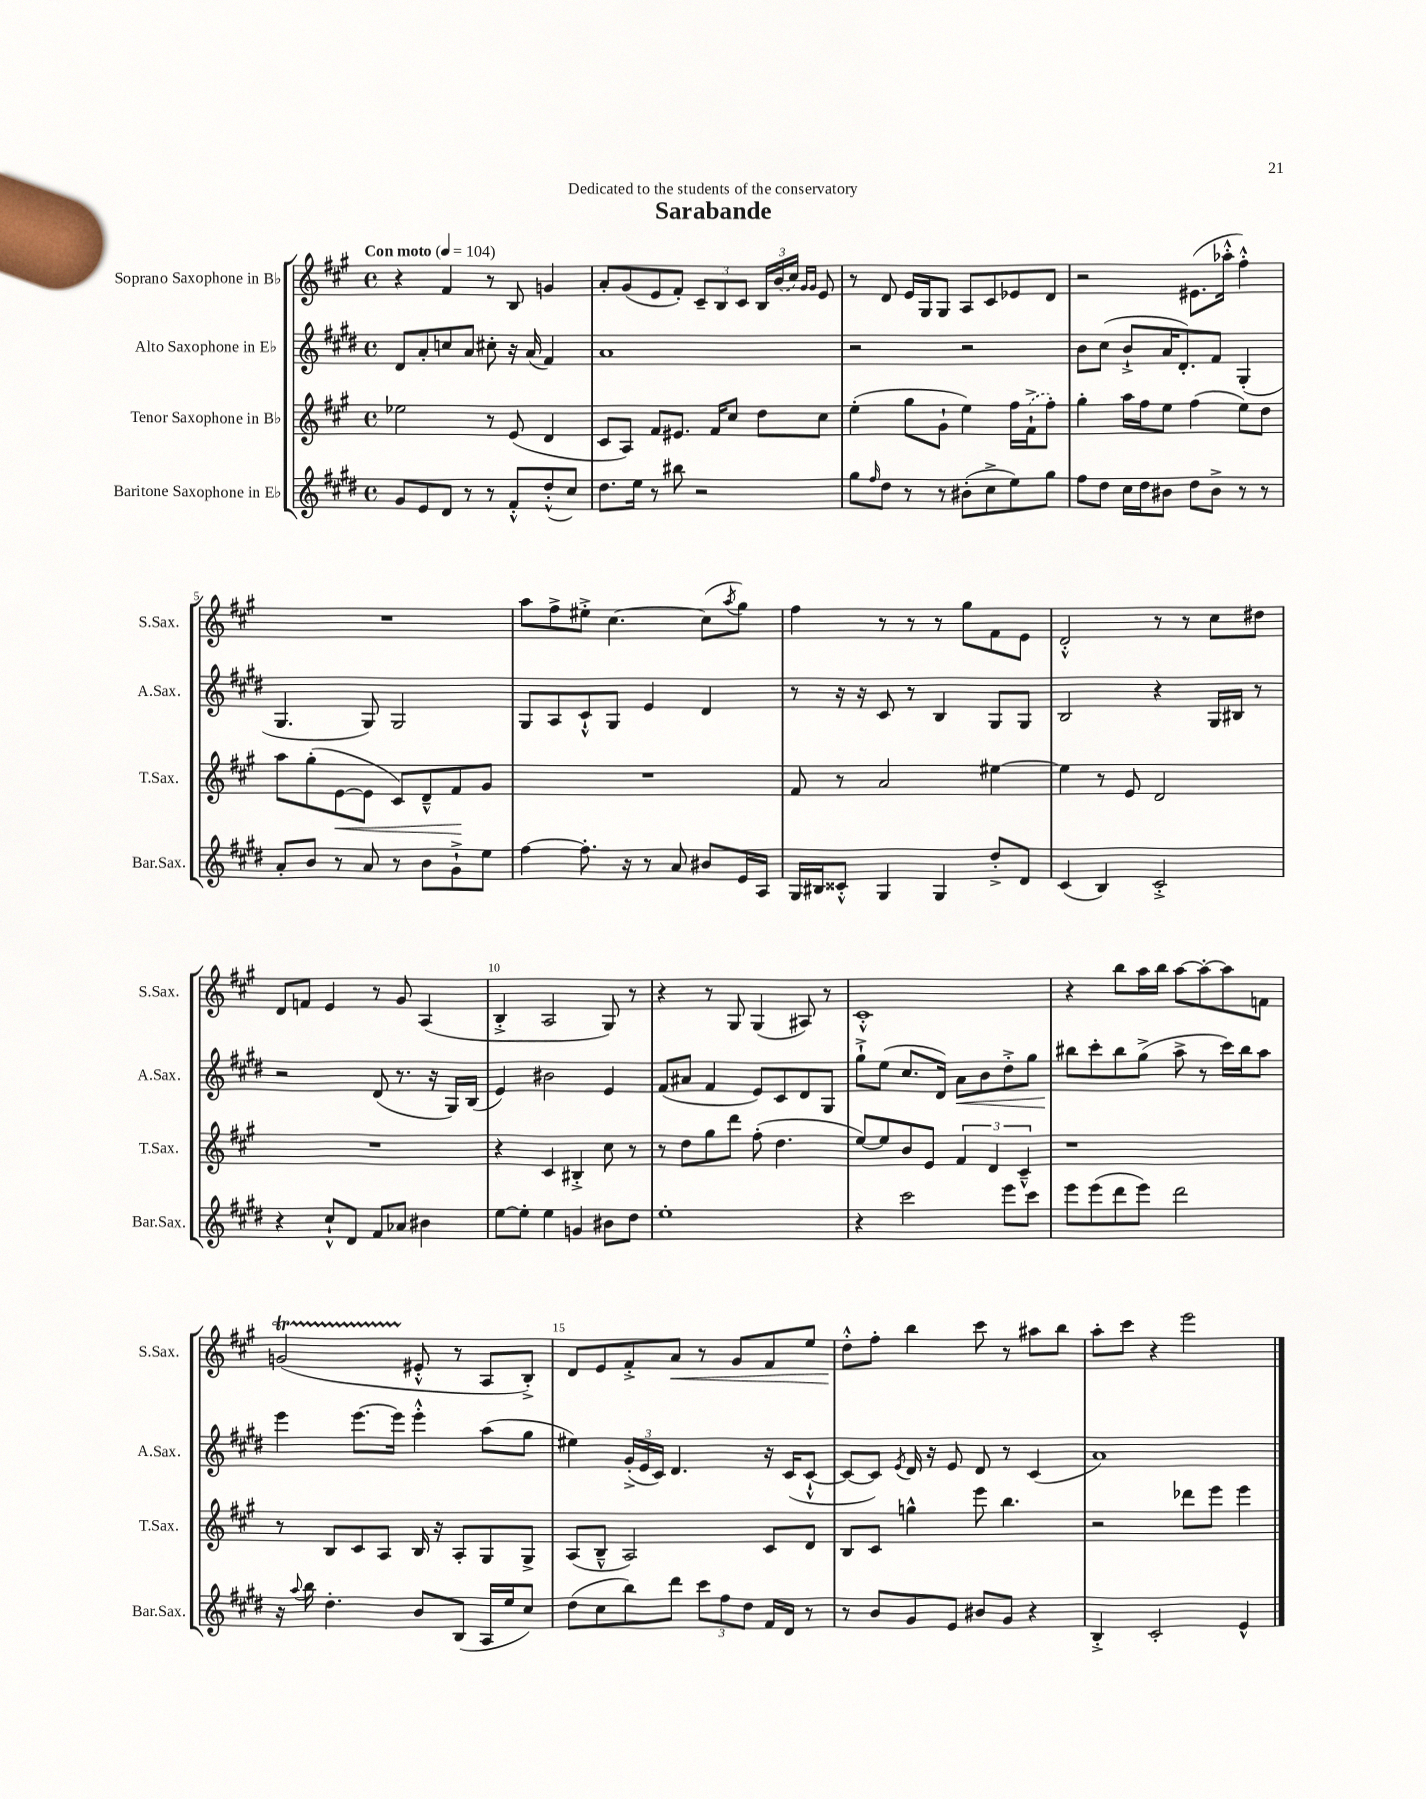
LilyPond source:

\header { title = "Sarabande" dedication = "Dedicated to the students of the conservatory" }
<<
\new StaffGroup <<
\new Staff = "s0" \with { instrumentName = "Soprano Saxophone in Bb" shortInstrumentName = "S.Sax." } {
    \clef treble \key a \major \defaultTimeSignature \time 4/4 \tempo "Con moto" 4 = 104
    r4 fis'4 r8 b8 g'4 |
    a'8-. gis'8( e'8 fis'8-.) \tuplet 3/2 { cis'8-- b8 cis'8 } \tuplet 3/2 { b16 \once \slurDashed b'16( cis''16) } \grace { gis'16 gis'16 } e'8 |
    r8 d'8 e'16 gis16 gis8 a8 cis'8 ees'8 d'8 |
    r2 eis'8.( aes''16-.-^ fis''4-.-^) |
    R1 |
    a''8 fis''8-> eis''8-.-> cis''4.~ cis''8( \acciaccatura { a''8 } gis''8) |
    fis''4 r8 r8 r8 gis''8 fis'8 e'8 |
    d'2-.-^ r8 r8 cis''8 dis''8 |
    d'8 f'8 e'4 r8 gis'8 a4( |
    b4-.-> a2 gis8) r8 |
    r4 r8 gis8 gis4( ais8) r8 |
    cis'1-.-^ |
    r4 b''8 a''16 b''16 a''8~ a''8~-. a''8 f'8 |
    g'2\startTrillSpan( eis'8-.-^\stopTrillSpan r8 a8 b8-.->) |
    d'8 e'8 fis'8-.-> a'8\< r8 gis'8 fis'8 e''8 |
    d''8-.-^\! fis''8-. b''4 cis'''8 r8 ais''8 b''8 |
    a''8-. cis'''8 r4 e'''2 \bar "|." |
}
\new Staff = "s1" \with { instrumentName = "Alto Saxophone in Eb" shortInstrumentName = "A.Sax." } {
    \clef treble \key e \major \defaultTimeSignature \time 4/4
    dis'8 a'8-. c''8 a'8 cis''8-. r16 a'16( fis'4) |
    a'1 |
    r2 r2 |
    b'8 cis''8( b'8-!-> a'16 dis'8.-.) fis'8 gis4-.( |
    gis4. gis8) gis2 |
    gis8 a8 cis'8-!-^ gis8 e'4 dis'4 |
    r8 r16 r16 cis'8 r8 b4 gis8 gis8 |
    b2 r4 gis16 bis16 r8 |
    r2 dis'8( r8. r16 gis16) b16( |
    e'4) bis'2 e'4 |
    fis'8( ais'8 fis'4 e'8) cis'8 dis'8 gis8 |
    gis''8-!-> e''8( cis''8. dis'16) a'8\< b'8 dis''8-.-> gis''8 |
    bis''8\! cis'''8-. bis''8 gis''8->( a''8-> r8 cis'''16) bis''16 a''8 |
    e'''4 e'''8.~ e'''16 e'''4-.-^ a''8( gis''8 |
    eis''4) \tuplet 3/2 { gis'16-.->( e'16 cis'16) } dis'4. r16 cis'16( cis'8~-!-^ |
    cis'8~ cis'8) \acciaccatura { e'8 } dis'16 r16 e'8 dis'8 r8 cis'4( |
    a'1) \bar "|." |
}
\new Staff = "s2" \with { instrumentName = "Tenor Saxophone in Bb" shortInstrumentName = "T.Sax." } {
    \clef treble \key a \major \defaultTimeSignature \time 4/4
    ees''2 r8 e'8( d'4 |
    cis'8 a8) fis'8 eis'8. fis'16 cis''8 d''8 cis''8 |
    e''4-.( gis''8 gis'8-! e''4) fis''16 \once \slurDashed fis'16-!->( fis''8-.) |
    gis''4-. a''16 fis''16 e''8 fis''4( e''8) d''8 |
    a''8 gis''8-.( e'8~\< e'8 cis'8) d'8---^ fis'8\! gis'8 |
    R1 |
    fis'8 r8 a'2 eis''4~ |
    eis''4 r8 e'8 d'2 |
    R1 |
    r4 cis'4 bis4-.-> cis''8 r8 |
    r8 d''8 gis''8 d'''8 fis''8-.( d''4. |
    e''8~) e''8 b'8 e'8 \tuplet 3/2 { fis'4 d'4 cis'4---^ } |
    r1 |
    r8 b8 cis'8 a8 b16 r16 a8-. gis8 gis8-> |
    a8( b8---^ a2) cis'8 d'8 |
    b8 cis'8 g''4-^ e'''8 b''4. |
    r2 des'''8 e'''8 e'''4 \bar "|." |
}
\new Staff = "s3" \with { instrumentName = "Baritone Saxophone in Eb" shortInstrumentName = "Bar.Sax." } {
    \clef treble \key e \major \defaultTimeSignature \time 4/4
    gis'8 e'8 dis'8 r8 r8 fis'8-.-^ dis''8-.-^( cis''8) |
    dis''8. e''16 r8 bis''8 r2 |
    gis''8 \grace { fis''16 } dis''8 r8 r8 bis'8-.( cis''8-> e''8) gis''8 |
    fis''8 dis''8 cis''16 dis''16 bis'8 dis''8 bis'8-> r8 r8 |
    a'8-. b'8 r8 a'8 r8 b'8 gis'8-!-> e''8 |
    fis''4~ fis''8.-. r16 r8 a'8 bis'8 e'16 a16 |
    gis16 bis16 cisis'8-.-^ gis4 gis4 dis''8-.-> dis'8 |
    cis'4( b4) cis'2-.-> |
    r4 cis''8-!-^ dis'8 fis'8 aes'8 bis'4 |
    e''8~ e''8-. e''4 g'4 bis'8 dis''8 |
    e''1-. |
    r4 cis'''2 e'''8 cis'''8 |
    e'''8 e'''8( dis'''8 e'''8) dis'''2 |
    r16 \appoggiatura { a''8 } b''16 dis''4.-. b'8 b8( a16 e''16 cis''8) |
    dis''8( cis''8 b''8) dis'''8 \tuplet 3/2 { cis'''8 fis''8 dis''8 } fis'16 dis'16 r8 |
    r8 b'8 gis'8 e'8 bis'8 gis'8 r4 |
    b4-.-> cis'2-. e'4-^ \bar "|." |
}
>>
>>
\layout { \context { \Score \override BarNumber.break-visibility = ##(#f #t #t) barNumberVisibility = #(every-nth-bar-number-visible 5) } }
